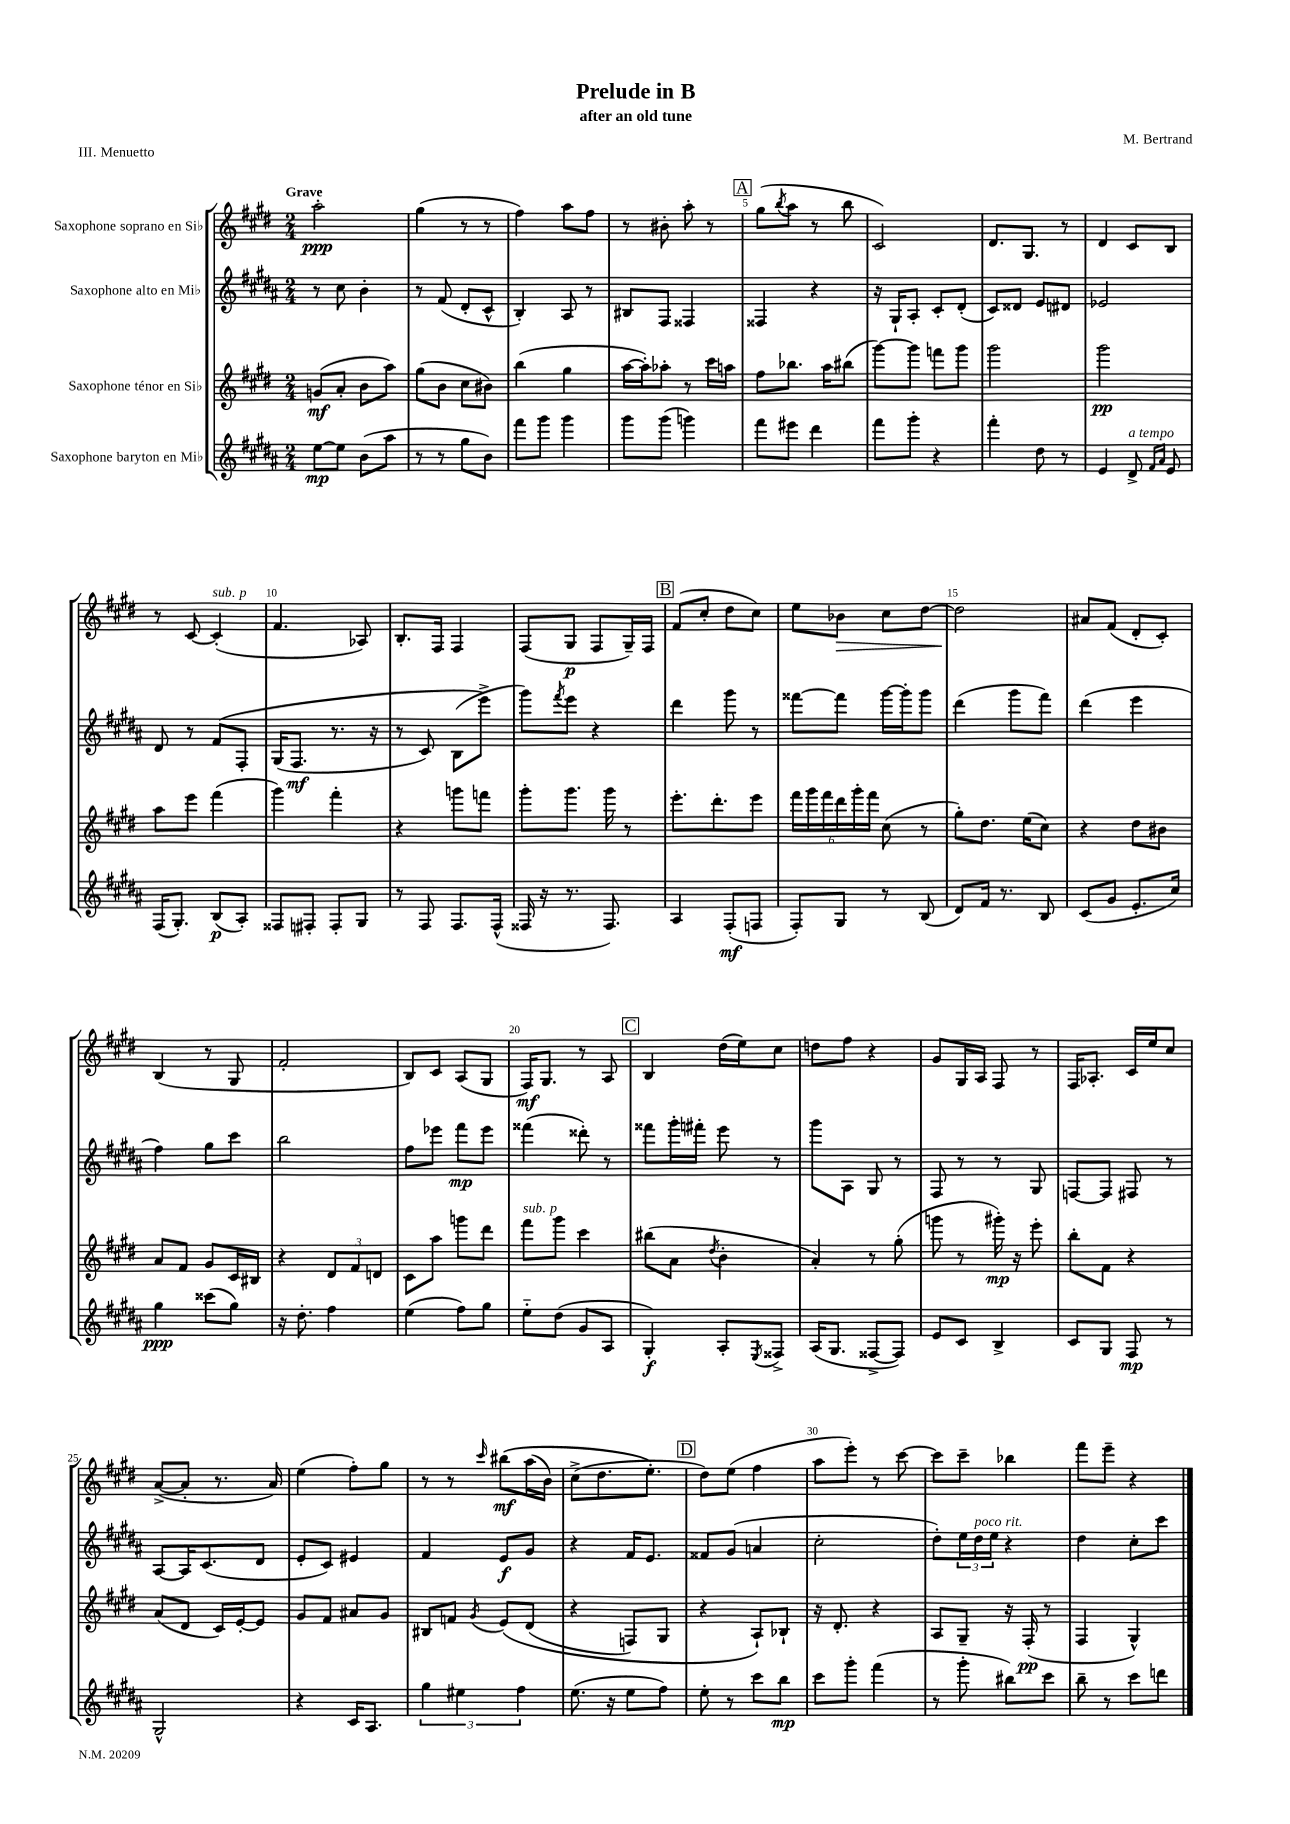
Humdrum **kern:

**kern	**dynam	**kern	**dynam	**kern	**dynam	**kern	**dynam
*part4	*part4	*part3	*part3	*part2	*part2	*part1	*part1
*staff4	*staff4	*staff3	*staff3	*staff2	*staff2	*staff1	*staff1
*I"Saxophone baryton en Mi♭	*	*I"Saxophone ténor en Si♭	*	*I"Saxophone alto en Mi♭	*	*I"Saxophone soprano en Si♭	*
*clefG2	*	*clefG2	*	*clefG2	*	*clefG2	*
*k[f#c#g#d#a#]	*	*k[f#c#g#d#]	*	*k[f#c#g#d#a#]	*	*k[f#c#g#d#]	*
*M2/4	*	*M2/4	*	*M2/4	*	*M2/4	*
=1	=1	=1	=1	=1	=1	=1	=1
!	!	!	!	!	!	!LO:TX:a:B:t=Grave	!
[8ee\L	mp	(8gn/L	mf	8r	.	2aa'\	ppp
8ee\J]	.	8a'/J	.	8cc#\	.	.	.
(8b\L	.	8b\L	.	4b'\	.	.	.
8aa#\J	.	8aa\J)	.	.	.	.	.
=2	=2	=2	=2	=2	=2	=2	=2
8r	.	(8gg#\L	.	8r	.	(4gg#\	.
8r	.	8b\J	.	(8f#/	.	.	.
8gg#\L	.	8cc#\L	.	8d#'/L	.	8r	.
8b\J)	.	8b#X\J)	.	8c#^^/J	.	8r	.
=3	=3	=3	=3	=3	=3	=3	=3
8fff#\L	.	(4bb\	.	4B'/)	.	4ff#\)	.
8ggg#\J	.	.	.	.	.	.	.
4ggg#\	.	4gg#\	.	8A#/	.	8aa\L	.
.	.	.	.	8r	.	8ff#\J	.
=4	=4	=4	=4	=4	=4	=4	=4
8ggg#\L	.	[16aa\LL	.	8B#X/L	.	8r	.
.	.	16aa'\J])	.	.	.	.	.
(8ggg#\J	.	8aa-X'\J	.	8F#/J	.	8b#X'\	.
4gggn\)	.	8r	.	4F##X/	.	8aa'\	.
.	.	16ccc#\LL	.	.	.	8r	.
.	.	16aan\JJ	.	.	.	.	.
!!LO:REH:place=s1:t=A
=5	=5	=5	=5	=5	=5	=5	=5
8fff#\L	.	8ff#\L	.	4F##X/	.	(8gg#\L	.
.	.	.	.	.	.	8qbb/	.
8eee#X\J	.	8.bb-X\J	.	.	.	8aa\J	.
4ddd#\	.	.	.	4r	.	8r	.
.	.	16aa\KL	.	.	.	.	.
.	.	(8bb#X\J	.	.	.	8bb\	.
=6	=6	=6	=6	=6	=6	=6	=6
8fff#\L	.	[8ggg#\L)	.	16r	.	2c#/)	.
.	.	.	.	16G#`/KL	.	.	.
8ggg#'\J	.	8ggg#\J]	.	8A#'/J	.	.	.
4r	.	8fffn\L	.	8c#'/L	.	.	.
.	.	8ggg#\J	.	(8d#'/J	.	.	.
=7	=7	=7	=7	=7	=7	=7	=7
4fff#'\	.	2ggg#\	.	8c#/L)	.	8.d#/L	.
.	.	.	.	8d##X/J	.	.	.
.	.	.	.	.	.	8.G#/J	.
8dd#\	.	.	.	8e/L	.	.	.
8r	.	.	.	8d#X/J	.	8r	.
=8	=8	=8	=8	=8	=8	=8	=8
4e/	.	2ggg#\	pp	2e-X/	.	4d#/	.
!LO:TX:a:i:t=a tempo	!	!	!	!	!	!	!
8d#^/	.	.	.	.	.	8c#/L	.
16qqf#/LL	.	.	.	.	.	.	.
16qqa#/JJ	.	.	.	.	.	.	.
8e/	.	.	.	.	.	8B/J	.
!!LO:LB:g=z
=9	=9	=9	=9	=9	=9	=9	=9
(16F#/KL	.	8aa\L	.	8d#/	.	8r	.
8.G#'/J)	.	.	.	.	.	.	.
.	.	8eee\J	.	8r	.	[8c#/	.
!	!	!	!	!	!	!LO:TX:a:i:t=sub. p	!
(8B/L	p	(4fff#\	.	(8f#/L	.	(4c#'/]	.
8A#'/J)	.	.	.	8F#'/J	.	.	.
=10	=10	=10	=10	=10	=10	=10	=10
8F##X/L	.	4ggg#\)	.	(16G#/KL	.	4.f#/	.
.	.	.	.	8.F#/J	mf	.	.
8F#X'/J	.	.	.	.	.	.	.
8F#'/L	.	4fff#'\	.	8.r	.	.	.
8G#/J	.	.	.	.	.	8A-X/)	.
.	.	.	.	16r	.	.	.
=11	=11	=11	=11	=11	=11	=11	=11
8r	.	4r	.	8r	.	8.B'/L	.
8F#/	.	.	.	8c#/)	.	.	.
.	.	.	.	.	.	16F#/Jk	.
8.F#/L	.	8gggn\L	.	(8B\L	.	4F#/	.
.	.	8fffn\J	.	8eee^\J)	.	.	.
(16F#^^/Jk	.	.	.	.	.	.	.
=12	=12	=12	=12	=12	=12	=12	=12
16F##X/	.	8ggg#'\L	.	8ggg#\L)	.	(8F#/L	.
16r	.	.	.	.	.	.	.
.	.	.	.	8qfff#/	.	.	.
8.r	.	8.ggg#\J	.	8eee\J	.	8G#/J	p
.	.	.	.	4r	.	8F#/L	.
8.F##/)	.	16ggg#\	.	.	.	.	.
.	.	8r	.	.	.	16G#~/L)	.
.	.	.	.	.	.	16F#/JJ	.
!!LO:REH:place=s1:t=B
=13	=13	=13	=13	=13	=13	=13	=13
4A#/	.	8.eee'\L	.	4ddd#\	.	(8f#/L	.
.	.	.	.	.	.	8cc#'/J	.
.	.	8.ddd#'\	.	.	.	.	.
(8F#'/L	mf	.	.	8ggg#\	.	8dd#\L	.
8Fn/J	.	8eee\J	.	8r	.	8cc#\J)	.
=14	=14	=14	=14	=14	=14	=14	=14
8F#'/L)	.	24fff#\LL	.	[8fff##X\L	.	8ee\L	.
.	.	24ggg#\	.	.	.	.	.
.	.	24fff#\	.	.	.	.	.
!	!	!	!	!	!	!	!LO:HP:b
8G#/J	.	24ddd#\	.	8fff##\J]	.	8b-X\J	>
.	.	24ggg#'\	.	.	.	.	.
.	.	24fff#\JJ	.	.	.	.	.
8r	.	(8cc#\	.	[16ggg#\LL	.	8cc#\L	.
.	.	.	.	16ggg#'\J]	.	.	.
(8B/	.	8r	.	8ggg#\J	.	[8dd#\J	.
=15	=15	=15	=15	=15	=15	=15	=15
8d#/L)	.	8gg#'\L)	.	(4ddd#\	.	2dd#\]	.
16f#/Jk	.	8.dd#\J	.	.	.	.	.
8.r	.	.	.	.	.	.	.
.	.	.	.	8ggg#\L	.	.	.
.	.	(16ee\KL	.	.	.	.	.
8B/	.	8cc#\J)	.	8fff#\J)	.	.	.
.	.	.	.	.	.	.	]
=16	=16	=16	=16	=16	=16	=16	=16
(8c#/L	.	4r	.	(4ddd#\	.	8a#X/L	.
8g#/J	.	.	.	.	.	(8f#/J	.
8.e'/L	.	8dd#\L	.	4eee\	.	8d#'/L	.
.	.	8b#X\J	.	.	.	8c#'/J)	.
16cc#/Jk)	.	.	.	.	.	.	.
!!LO:LB:g=z
=17	=17	=17	=17	=17	=17	=17	=17
4gg#\	ppp	8a/L	.	4ff#\)	.	(4B/	.
.	.	8f#/J	.	.	.	.	.
(8ccc##X\L	.	8g#/L	.	8gg#\L	.	8r	.
8gg#\J)	.	16c#/L	.	8ccc#\J	.	8G#/	.
.	.	16B#X/JJ	.	.	.	.	.
=18	=18	=18	=18	=18	=18	=18	=18
16r	.	4r	.	2bb\	.	2f#'/	.
8.dd#'\	.	.	.	.	.	.	.
4ff#\	.	12d#/L	.	.	.	.	.
.	.	12f#/	.	.	.	.	.
.	.	12dn/J	.	.	.	.	.
=19	=19	=19	=19	=19	=19	=19	=19
(4ee\	.	8c#\L	.	8ff#\L	.	8B/L)	.
.	.	8aa\J	.	8eee-X\J	.	8c#/J	.
8ff#\L)	.	8gggn\L	.	8fff#\L	mp	(8A/L	.
8gg#\J	.	8ddd#\J	.	8eee-\J	.	8G#/J	.
=20	=20	=20	=20	=20	=20	=20	=20
!	!	!LO:TX:a:i:t=sub. p	!	!	!	!	!
8ee\L	.	8fff#\L	.	(4fff##X\	.	16F#/KL)	mf
.	.	.	.	.	.	8.G#/J	.
(8dd#\J	.	8ggg#\J	.	.	.	.	.
8g#/L	.	4ccc#\	.	8ddd##X'\)	.	8r	.
8A#/J	.	.	.	8r	.	8A/	.
!!LO:REH:place=s1:t=C
=21	=21	=21	=21	=21	=21	=21	=21
4G#'/)	f	(8bb#X\L	.	8fff##X\L	.	4B/	.
.	.	8a\J	.	16ggg#'\L	.	.	.
.	.	.	.	16fff#X'\JJ	.	.	.
.	.	8qdd#/	.	.	.	.	.
8A#'/L	.	4b'\	.	8eee\	.	(16dd#\LL	.
.	.	.	.	.	.	16ee\J)	.
8qE/	.	.	.	.	.	.	.
8F##X^/J	.	.	.	8r	.	8cc#\J	.
=22	=22	=22	=22	=22	=22	=22	=22
(16A#/KL	.	4a'/)	.	8ggg#\L	.	8ddn\L	.
8.G#/J	.	.	.	.	.	.	.
.	.	.	.	8A#\J	.	8ff#\J	.
[8F##X^/L	.	8r	.	8G#/	.	4r	.
8F##/J])	.	(8gg#'\	.	8r	.	.	.
=23	=23	=23	=23	=23	=23	=23	=23
8e/L	.	8gggn\	.	8F#/	.	8g#/L	.
8c#/J	.	8r	.	8r	.	16G#/L	.
.	.	.	.	.	.	16A/JJ	.
4B^/	.	16ggg#X'\)	mp	8r	.	8F#/	.
.	.	16r	.	.	.	.	.
.	.	8eee'\	.	8G#/	.	8r	.
=24	=24	=24	=24	=24	=24	=24	=24
8c#/L	.	8bb'\L	.	[8Fn/L	.	16F#/KL	.
.	.	.	.	.	.	8.A-X'/J	.
8G#/J	.	8f#\J	.	8F/J]	.	.	.
8F#/	mp	4r	.	8F#X/	.	16c#/LL	.
.	.	.	.	.	.	16ee/J	.
8r	.	.	.	8r	.	8cc#/J	.
!!LO:LB:g=z
=25	=25	=25	=25	=25	=25	=25	=25
2G#^^/	.	(8a/L	.	[8A#/L	.	([8a^/L	.
.	.	8d#/J	.	16A#/K]	.	8a'/J]	.
.	.	.	.	(8.c#/	.	.	.
.	.	16c#/LL)	.	.	.	8.r	.
.	.	[16e'/J	.	.	.	.	.
.	.	8e/J]	.	8d#/J	.	.	.
.	.	.	.	.	.	16a/)	.
=26	=26	=26	=26	=26	=26	=26	=26
4r	.	8g#/L	.	8e'/L	.	(4ee\	.
.	.	8f#/J	.	8c#/J)	.	.	.
16c#/KL	.	8a#X/L	.	4e#X/	.	8ff#'\L)	.
8.A#/J	.	.	.	.	.	.	.
.	.	8g#/J	.	.	.	8gg#\J	.
=27	=27	=27	=27	=27	=27	=27	=27
6gg#\	.	8B#X/L	.	4f#/	.	8r	.
.	.	8fn/J	.	.	.	8r	.
6ee#X\	.	.	.	.	.	.	.
.	.	8qg#/	.	.	.	16qqccc#/	.
.	.	(8e/L	.	8e/L	f	(8bb#X\L	mf
6ff#\	.	.	.	.	.	.	.
.	.	(8d#/J	.	8g#/J	.	(16aa\L	.
.	.	.	.	.	.	16b\JJ)	.
=28	=28	=28	=28	=28	=28	=28	=28
(8.ee\	.	4r	.	4r	.	(8cc#^\L	.
.	.	.	.	.	.	8.dd#\	.
16r	.	.	.	.	.	.	.
8ee\L	.	8Fn/L)	.	16f#/KL	.	.	.
.	.	.	.	8.e/J	.	8.ee'\J)	.
8ff#\J)	.	8G#/J	.	.	.	.	.
!!LO:REH:place=s1:t=D
=29	=29	=29	=29	=29	=29	=29	=29
8ee'\	.	4r	.	8f##X/L	.	8dd#\L)	.
8r	.	.	.	(8g#/J	.	(8ee\J	.
8ccc#\L	.	8A`/L)	.	4an/	.	4ff#\	.
8bb\J	mp	8B-X`/J	.	.	.	.	.
=30	=30	=30	=30	=30	=30	=30	=30
8ccc#\L	.	16r	.	2cc#'\	.	8aa\L	.
.	.	8.d#'/	.	.	.	.	.
8ggg#'\J	.	.	.	.	.	8eee'\J)	.
(4fff#\	.	4r	.	.	.	8r	.
.	.	.	.	.	.	[8ccc#\	.
=31	=31	=31	=31	=31	=31	=31	=31
8r	.	8A/L	.	8dd#'\L)	.	8ccc#\L]	.
8ggg#'\	.	8G#~/J	.	24ee\L	.	8ccc#~\J	.
!	!	!	!	!LO:TX:a:i:t=poco rit.	!	!	!
.	.	.	.	24dd#\	.	.	.
.	.	.	.	24ee\JJ	.	.	.
8bb#X\L)	.	16r	.	4r	.	4bb-X\	.
.	.	(16F#'/	pp	.	.	.	.
8ccc#\J	.	8r	.	.	.	.	.
=32	=32	=32	=32	=32	=32	=32	=32
8bb~\	.	4F#/	.	4dd#\	.	8fff#\L	.
8r	.	.	.	.	.	8eee~\J	.
8ccc#\L	.	4G#^^/)	.	8cc#'\L	.	4r	.
8dddn\J	.	.	.	8ccc#\J	.	.	.
==	==	==	==	==	==	==	==
*-	*-	*-	*-	*-	*-	*-	*-
